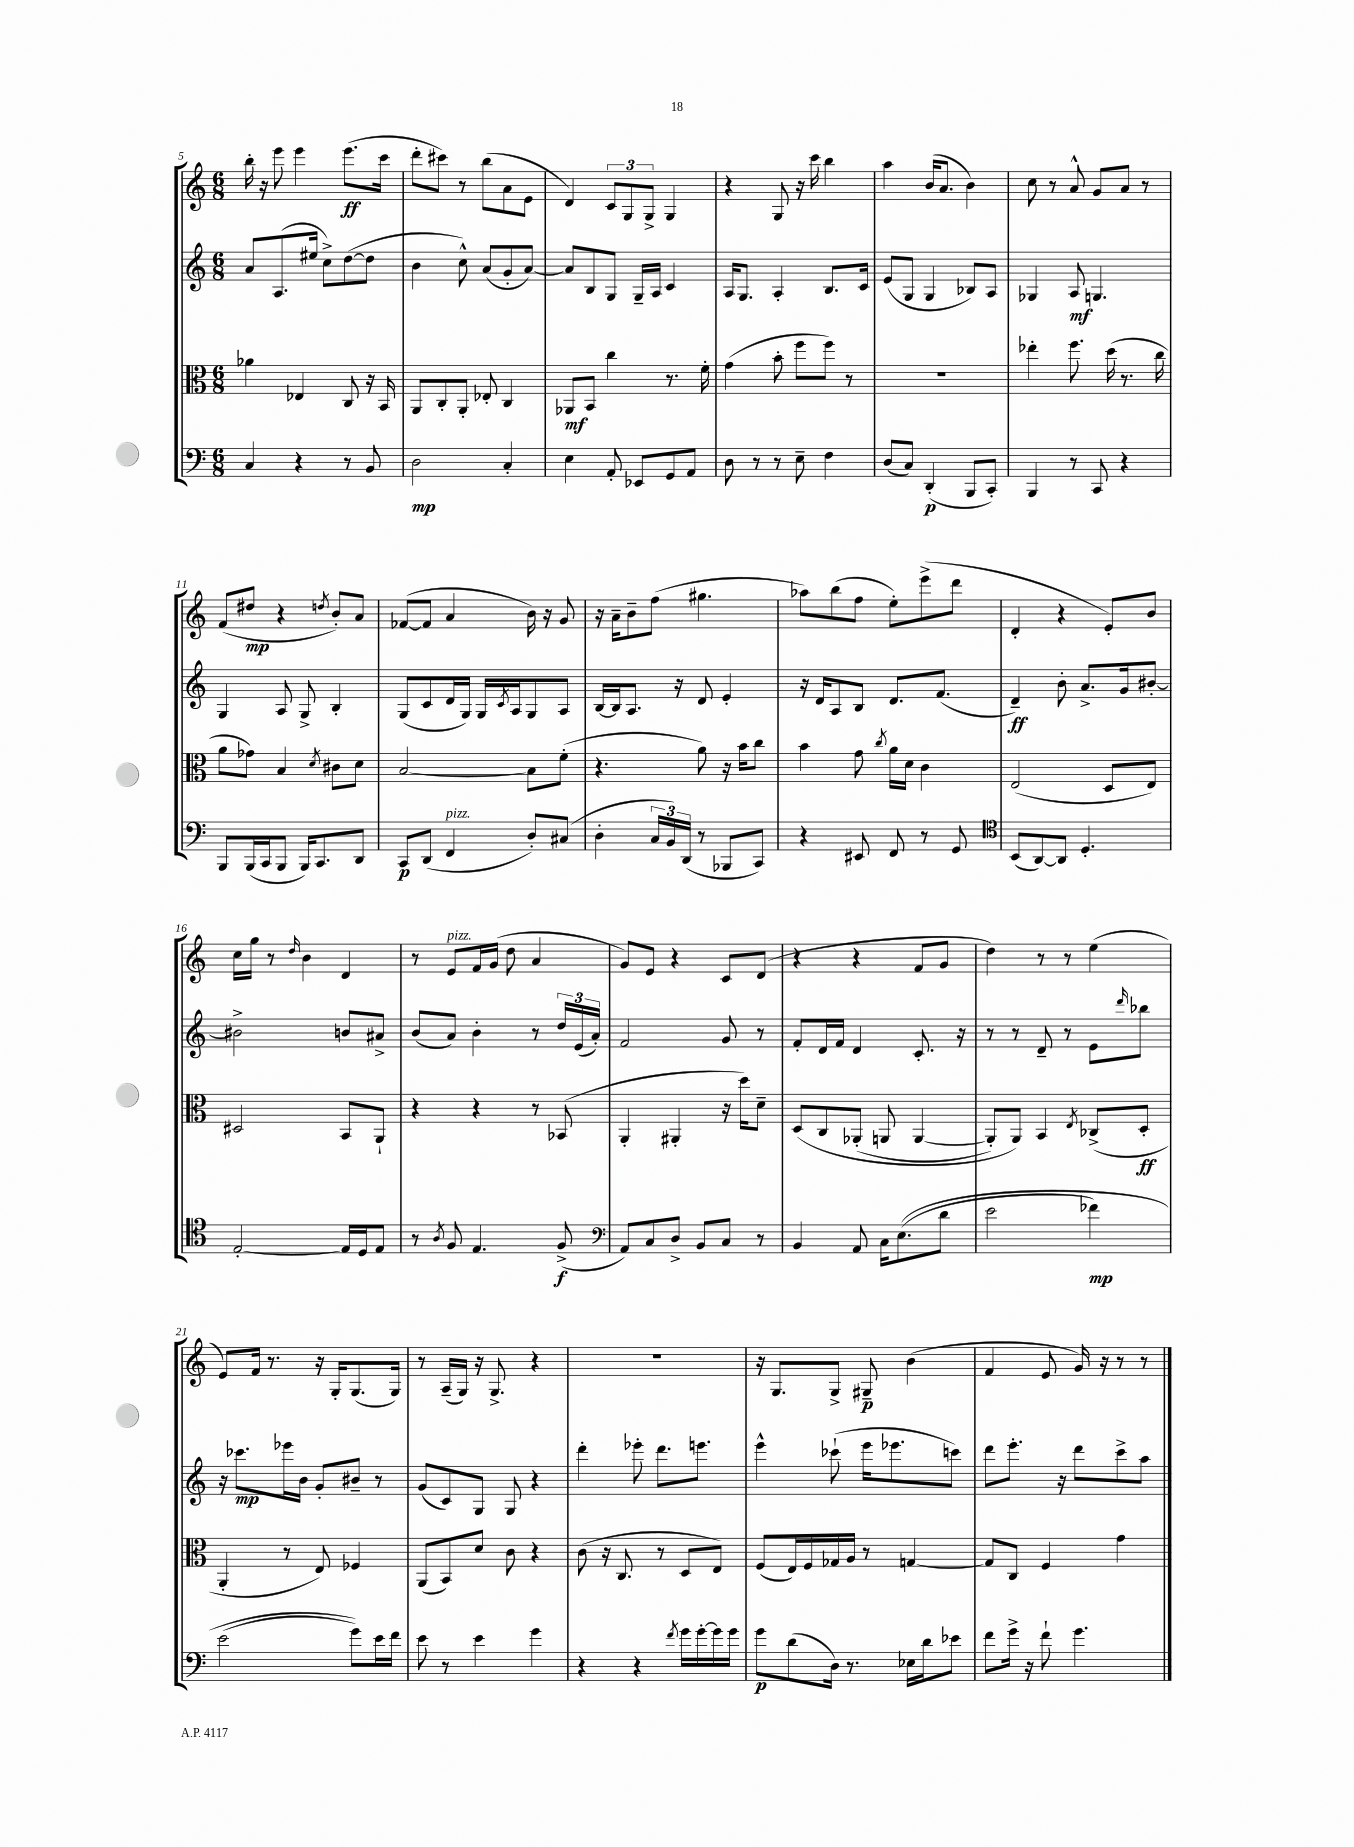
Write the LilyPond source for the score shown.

<<
\new StaffGroup <<
\new Staff = "s0" {
    \clef treble \key c \major \numericTimeSignature \time 6/8
    b''16-. r16 e'''8 e'''4 e'''8.\ff( c'''16 |
    d'''8-. cis'''8) r8 b''8( a'8 e'8 |
    d'4) \tuplet 3/2 { c'8 g8 g8-> } g4 |
    r4 g8 r16 c'''16 b''4 |
    a''4 b'16( a'8. b'4) |
    c''8 r8 a'8-^ g'8 a'8 r8 |
    f'8( dis''8\mp r4 \acciaccatura { d''8 } b'8-.) a'8 |
    fes'8~( fes'8 a'4 b'16) r16 g'8 |
    r16 a'16-- b'8-- f''8( gis''4. |
    aes''8) b''8( f''8 e''8-.) e'''8->( d'''8 |
    d'4-. r4 e'8-.) b'8 |
    c''16 g''16 r8 \grace { d''16 } b'4 d'4 |
    r8 e'8^\markup { \italic "pizz." } f'16 g'16( d''8 a'4 |
    g'8) e'8 r4 c'8 d'8( |
    r4 r4 f'8 g'8 |
    d''4) r8 r8 e''4( |
    e'8) f'16 r8. r16 g16-. g8.( g16) |
    r8 a16--( g16) r16 g8.-> r4 |
    R2. |
    r16 g8. g8-> gis8--\p b'4( |
    f'4 e'8 g'16) r16 r8 r8 \bar "|." |
}
\new Staff = "s1" {
    \clef treble \key c \major \numericTimeSignature \time 6/8
    a'8 a8.( eis''16 c''8->) d''8~( d''8 |
    b'4 c''8-^) a'8( g'8-. a'8~) |
    a'8 b8 g8 g16-- a16 c'4 |
    a16 g8. a4-. b8. c'16 |
    e'8( g8 g4 bes8) a8 |
    ges4 a8\mf g4. |
    g4 a8 g8-> b4-. |
    g8( c'8 d'16 g16) g16 \acciaccatura { c'8 } a16 g8 a8 |
    b16~ b16 a8. r16 d'8 e'4-. |
    r16 d'16 a8 b8 d'8. f'8.( |
    d'4--\ff) b'8-. a'8.-> g'16 bis'8~-. |
    bis'2-> b'8 ais'8-> |
    b'8( a'8) b'4-. r8 \tuplet 3/2 { d''16 e'16( a'16-.) } |
    f'2 g'8 r8 |
    f'8-. d'16 f'16 d'4 c'8.-. r16 |
    r8 r8 d'8-- r8 e'8 \grace { d'''16 } bes''8 |
    r16 ces'''8.\mp ees'''16 b'16 g'8-. bis'8-- r8 |
    g'8( c'8) g8 g8 r4 |
    d'''4-. ees'''8-. d'''8. e'''8. |
    e'''4-^ ces'''8-!( e'''16 ees'''8. c'''8) |
    d'''8 e'''8.-. r16 d'''8 c'''8-> a''8 \bar "|." |
}
\new Staff = "s2" {
    \clef alto \key c \major \numericTimeSignature \time 6/8
    aes'4 ees4 c8 r16 b,16 |
    a,8 c8-. a,8-. ees8-. c4 |
    aes,8\mf b,8 c''4 r8. f'16-. |
    g'4( b'8-. f''8 f''8) r8 |
    R2. |
    ees''4-. f''8. d''16( r8. c''16 |
    a'8 ges'8) b4 \acciaccatura { d'8 } cis'8 d'8 |
    b2~ b8 f'8-.( |
    r4. a'8) r16 b'16 c''8 |
    b'4 g'8 \acciaccatura { c''8 } a'16 d'16 c'4 |
    e2( d8 e8) |
    dis2 b,8 a,8-! |
    r4 r4 r8 bes,8( |
    a,4-. ais,4-. r16 d''16) d'8-- |
    d8\( c8 aes,8-.( a,8 a,4~ |
    a,8-.) a,8\) b,4 \acciaccatura { e8 } ces8->( d8-.\ff |
    a,4-. r8 e8) fes4 |
    a,8( b,8) d'8 c'8 r4 |
    c'8( r16 c8. r8 d8 e8) |
    f8( e16) f16 ges16 a16 r8 g4~ |
    g8 c8 f4 g'4 \bar "|." |
}
\new Staff = "s3" {
    \clef bass \key c \major \numericTimeSignature \time 6/8
    c4 r4 r8 b,8 |
    d2\mp c4-. |
    e4 a,8-. ees,8 g,8 a,8 |
    d8 r8 r8 e8-- f4 |
    d8( c8) d,4-.\p( b,,8 c,8-.) |
    b,,4 r8 c,8 r4 |
    b,,8 b,,16( c,16 b,,8 b,,16) c,8. d,8 |
    c,8\p d,8( f,4^\markup { \italic "pizz." } d8-.) cis8( |
    d4-. \tuplet 3/2 { c16 b,16) d,16( } r8 bes,,8 c,8) |
    r4 eis,8 f,8 r8 g,8 |
    \clef tenor b,8( a,8~) a,8 d4.-. |
    e2~-. e16 d16 e8 |
    r8 \acciaccatura { a8 } f8 e4. f8->\f( |
    \clef bass a,8) c8 d8-> b,8 c8 r8 |
    b,4 a,8 c16 e8.(\( d'8 |
    e'2 fes'4\mp) |
    e'2( g'8)\) e'16 f'16 |
    e'8 r8 e'4 g'4 |
    r4 r4 \acciaccatura { f'8 } g'16 g'16~-. g'16 g'16 |
    g'8\p d'8( d16) r8. ees16 d'16 ees'8 |
    f'8 g'16-> r16 f'8-! g'4. \bar "|." |
}
>>
>>
\layout { \context { \Score currentBarNumber = #5 } }
